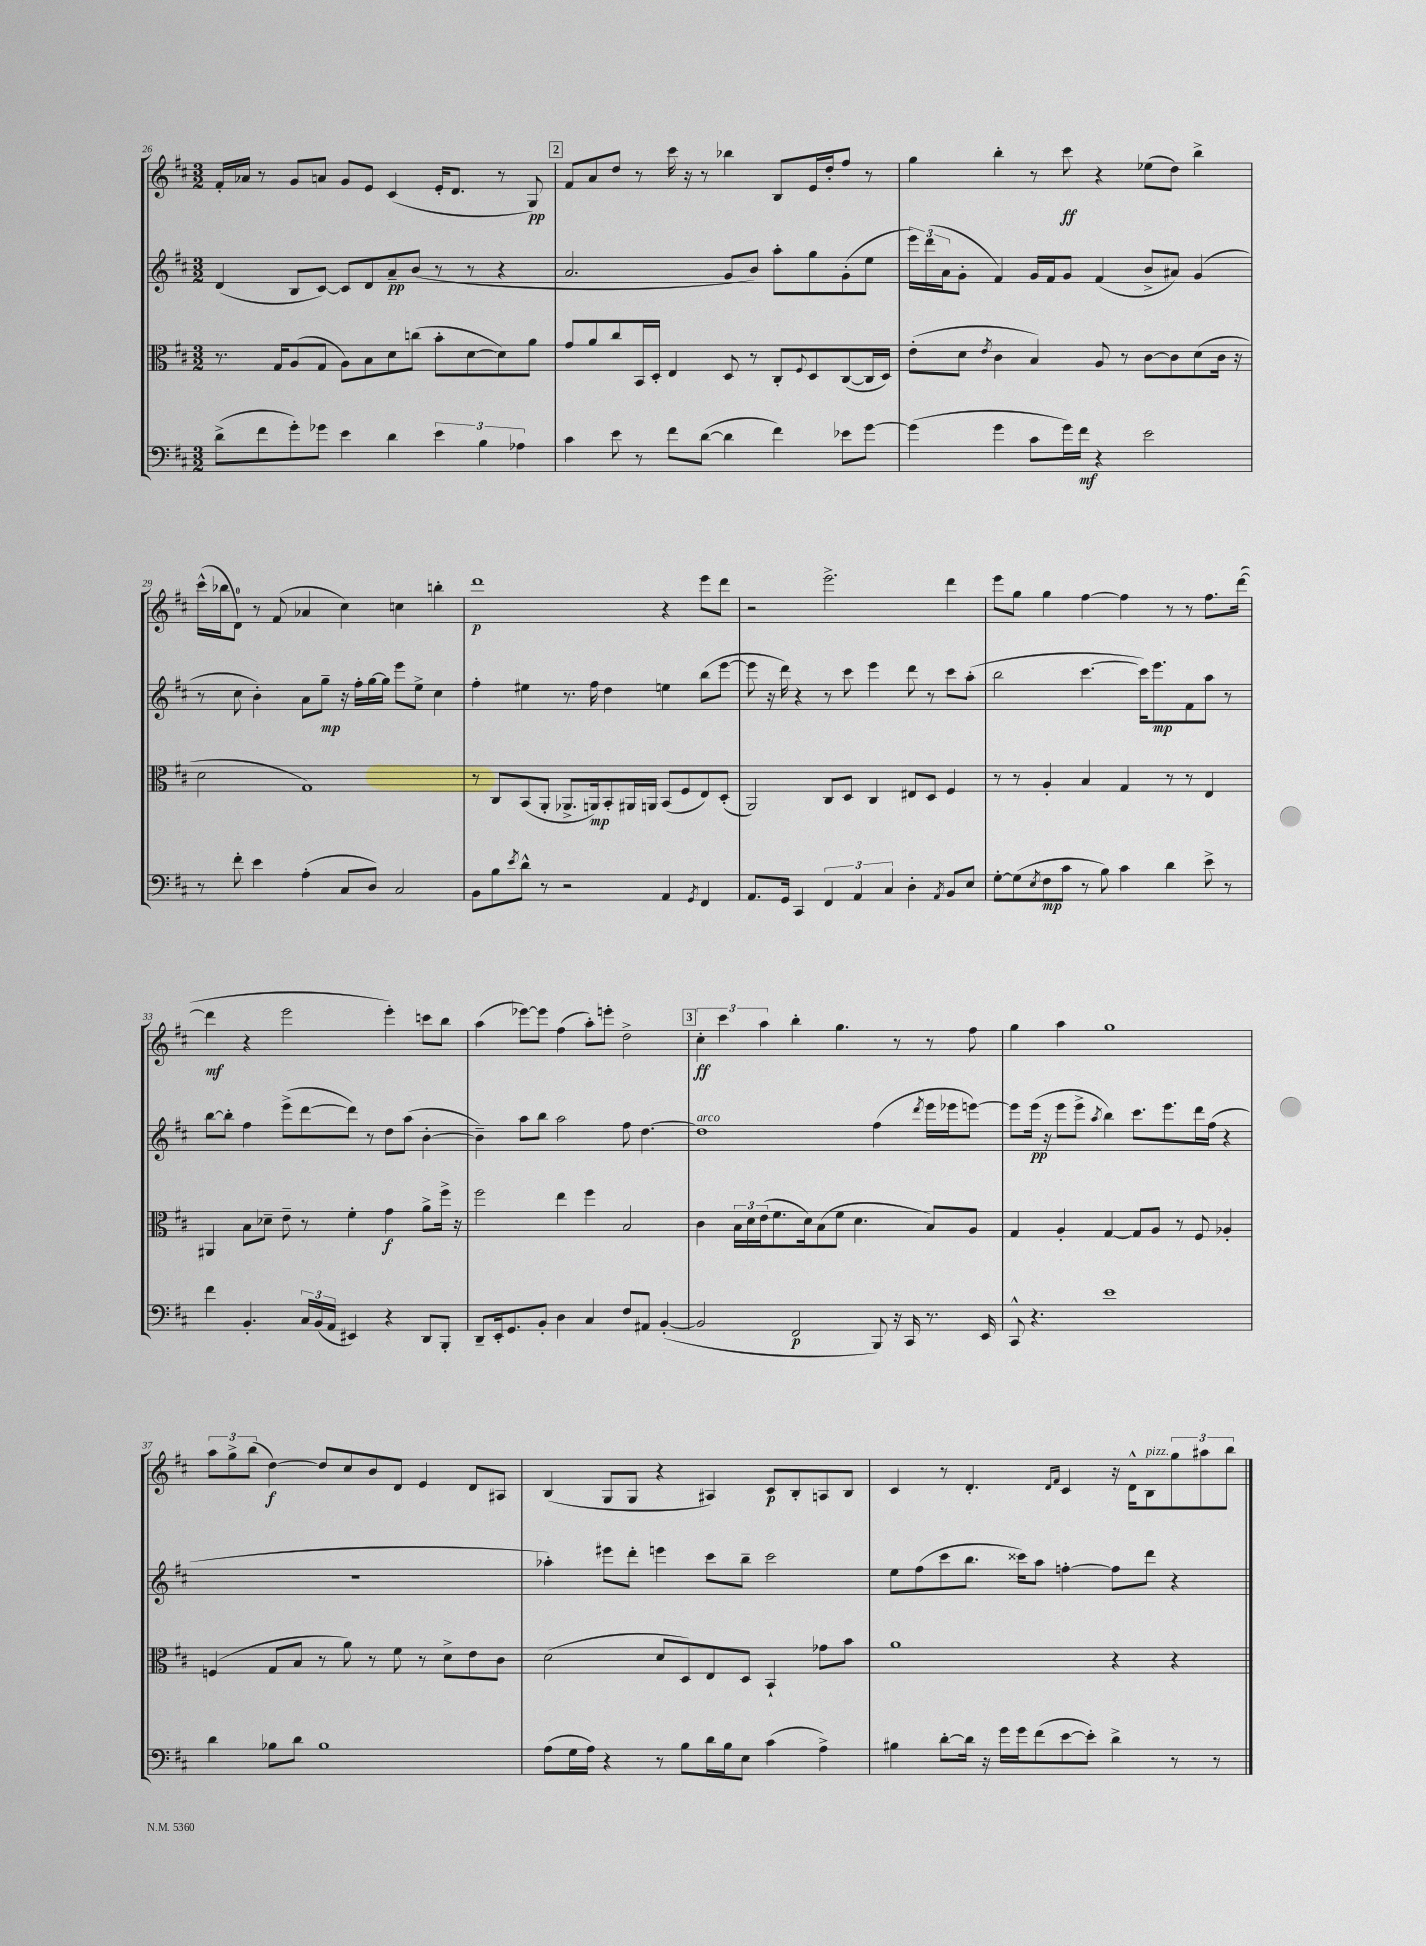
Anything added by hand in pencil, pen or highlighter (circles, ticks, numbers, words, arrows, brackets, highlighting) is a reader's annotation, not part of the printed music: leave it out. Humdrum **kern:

**kern	**kern	**kern	**kern
*staff4	*staff3	*staff2	*staff1
*clefF4	*clefC3	*clefG2	*clefG2
*k[f#c#]	*k[f#c#]	*k[f#c#]	*k[f#c#]
*M3/2	*M3/2	*M3/2	*M3/2
(8d^	8.r	(4d	16f#'
.	.	.	16a-
8f#	.	.	8r
.	16G	.	.
8g')	(8A	8B	8g
8g-	8G	[8c#)	8a
4e	8A)	8c#]	8g
.	8B	8d	8e
4d	8d	8a~	(4c#
.	(8cc	(8b	.
6e	8b'	8r	16e'
.	.	.	8.d
.	[8d	8r	.
6B	.	.	.
.	8d])	4r	8r
6A-	.	.	.
.	8a	.	8G)
=	=	=	=
4c#	8g	2.a	8f#
.	8a	.	8a
8e	8cc#	.	8dd
8r	16BB	.	8r
.	16D'	.	.
8f#	4E	.	16ccc#
.	.	.	16r
([8d	.	.	8r
4d]	8D	8g	4bb-
.	8r	8b)	.
4f#)	8C#'	8aa'	8B
.	8qqF#	.	.
.	8D	8gg	16e
.	.	.	16dd'
8e-	([8C#	(8g'	8ff#
[8g	16C#]	8ee	8r
.	16D)	.	.
=	=	=	=
(4g]	(8e'	24eee)	4gg
.	.	(24ddd	.
.	.	24a	.
.	8d	8g'	.
.	8qe	.	.
4g	4c#	4f#)	4bb'
8c#	4B)	16g	8r
.	.	16f#	.
16g)	.	8g	8ccc#
16f#	.	.	.
4r	8A	(4f#	4r
.	8r	.	.
2e	[8c#	8b^	(8ee-
.	8c#]	8a#)	8dd)
.	(8d	(4g	4bb^
.	16c#	.	.
.	16r	.	.
=	=	=	=
8r	2d	8r	(16ccc#^^
.	.	.	16bb-
8f#'	.	8cc#	8d)
4e	.	4b')	8r
.	.	.	(8f#
(4A'	1G)	8a	4a-
.	.	8gg~	.
8C#	.	16r	4cc#)
.	.	16ff#'	.
8D)	.	[16gg	.
.	.	16gg]	.
2C#	.	8eee	4cc
.	.	8ee^	.
.	.	4cc#	4bb'
=	=	=	=
8BB	8r	4ff#'	1ddd
8B	8C#	.	.
8qe	.	.	.
8d^^	(8BB	4ee#	.
8r	8AA'	.	.
2r	8.AA-^	8.r	.
.	16AA)	16ff#	.
.	8BB'	4dd	.
.	16AA#	.	.
.	16AA	.	.
4AA	(8BB	4ee	4r
.	8F#	.	.
8qGG	.	.	.
4FF#	8E)	(8bb	8eee
.	(8D'	[8eee	8ddd
=	=	=	=
8.AA	2AA)	8eee]	2r
.	.	16r	.
16GG	.	16ddd)	.
4CC#	.	4r	.
6FF#	8C#	8r	2.eee^
.	8D	8ccc#	.
6AA	.	.	.
.	4C#	4eee	.
6C#	.	.	.
4D'	8E#	8ddd	.
.	8D	8r	.
8qAA	.	.	.
8BB	4F#	8ccc#	4ddd
8E	.	(8aa'	.
=	=	=	=
[8G'	8r	2bb	8eee
(8G]	8r	.	8gg
8qE	.	.	.
8F#	4A'	.	4gg
8c#	.	.	.
8r	4B	[4.ccc#	[4ff#
8B)	.	.	.
4c#	4G	.	4ff#]
.	.	16ccc#])	.
.	.	8.eee	.
4d	8r	.	8r
.	8r	8f#	8r
8e^	4E	8aa	8.ff#
8r	.	8r	.
.	.	.	([16ddd
=	=	=	=
4f#	4AA#	[8bb	4ddd]
.	.	8bb']	.
4.BB'	8B	4ff#	4r
.	8d-~	.	.
.	8e~	(8eee^	2eee
24C#	8r	[8ddd	.
(24BB	.	.	.
24AA	.	.	.
4EE#)	4f#'	8ddd])	.
.	.	8r	.
4r	4g	8dd	4eee')
.	.	(8aa	.
8DD	8a^	[4b'	8ccc
8BBB'	16ff#^	.	8bb
.	16r	.	.
=	=	=	=
8DD~	2ff#	4b~])	(4aa
16EE'	.	.	.
8.GG	.	.	.
.	.	8aa	[8eee-)
8BB'	.	8bb	8eee-]
4D	4ee	2aa	(4ff#
4C#	4ff#	.	8aa')
.	.	.	8eee'
8F#	2B	8ff#	2dd^
8AA#	.	[4.dd	.
([4BB'	.	.	.
=	=	=	=
2BB]	4c#	1dd]	6cc#'
.	.	.	6ccc#
.	24B	.	.
.	24d	.	.
.	(24e	.	6aa
.	8.f#	.	.
2FF#	.	.	4bb'
.	16d)	.	.
.	(8B	.	.
.	8f#	.	4.gg
.	4.d	.	.
8BBB)	.	(4ff#	.
16r	.	.	8r
16CC#	.	.	.
.	.	8qddd	.
8.r	8B)	16eee	8r
.	.	16eee-	.
.	8A	[8eee)	8ff#
16EE	.	.	.
=	=	=	=
8CC#^^	4G	8eee]	4gg
4.r	.	(16eee	.
.	.	16r	.
.	4A'	8eee	4aa
.	.	8eee^	.
.	.	8qaa	.
1e	[4G	4bb)	1gg
.	8G]	8.ccc#	.
.	8A	.	.
.	.	8.eee	.
.	8r	.	.
.	8F#	16ddd	.
.	.	(16ff#	.
.	4A-'	4r	.
=	=	=	=
4d	(4F	1.r	12aa
.	.	.	12gg^
.	.	.	(12bb
8B-	8G	.	[4dd)
8d	8B	.	.
1B-	8r	.	8dd]
.	8a)	.	8cc#
.	8r	.	8b
.	8f#	.	8d
.	8r	.	4e
.	8d^	.	.
.	8e	.	8d
.	8c#	.	8A#
=	=	=	=
(8A	(2d	4aa-')	(4B
16G	.	.	.
16A)	.	.	.
4r	.	8eee#	8G
.	.	8ddd'	8G
8r	8d	4eee	4r
8B	8D)	.	.
16d	8E	8ccc#	4A#)
16B	.	.	.
8E	8D	8bb~	.
(4c#	4BB`	2ccc#	8c#
.	.	.	8B'
4A^)	8g-	.	8A
.	8b	.	8B
=	=	=	=
4B#	1a	8ee	4c#
.	.	(8ff#	.
[8d'	.	8ccc#	8r
16d]	.	8.bb	4.d'
16r	.	.	.
16g	.	.	.
16g	.	16ccc##)	.
(8f#	.	8aa	.
.	.	.	16qqd
.	.	.	16qqf#
[8e	.	[4ff'	4c#
8e'])	.	.	.
4d^	4r	8ff]	16r
.	.	.	16d^^
.	.	8ddd	8B
8r	4r	4r	12gg
.	.	.	12aa#
8r	.	.	.
.	.	.	12bb
==	==	==	==
*-	*-	*-	*-
